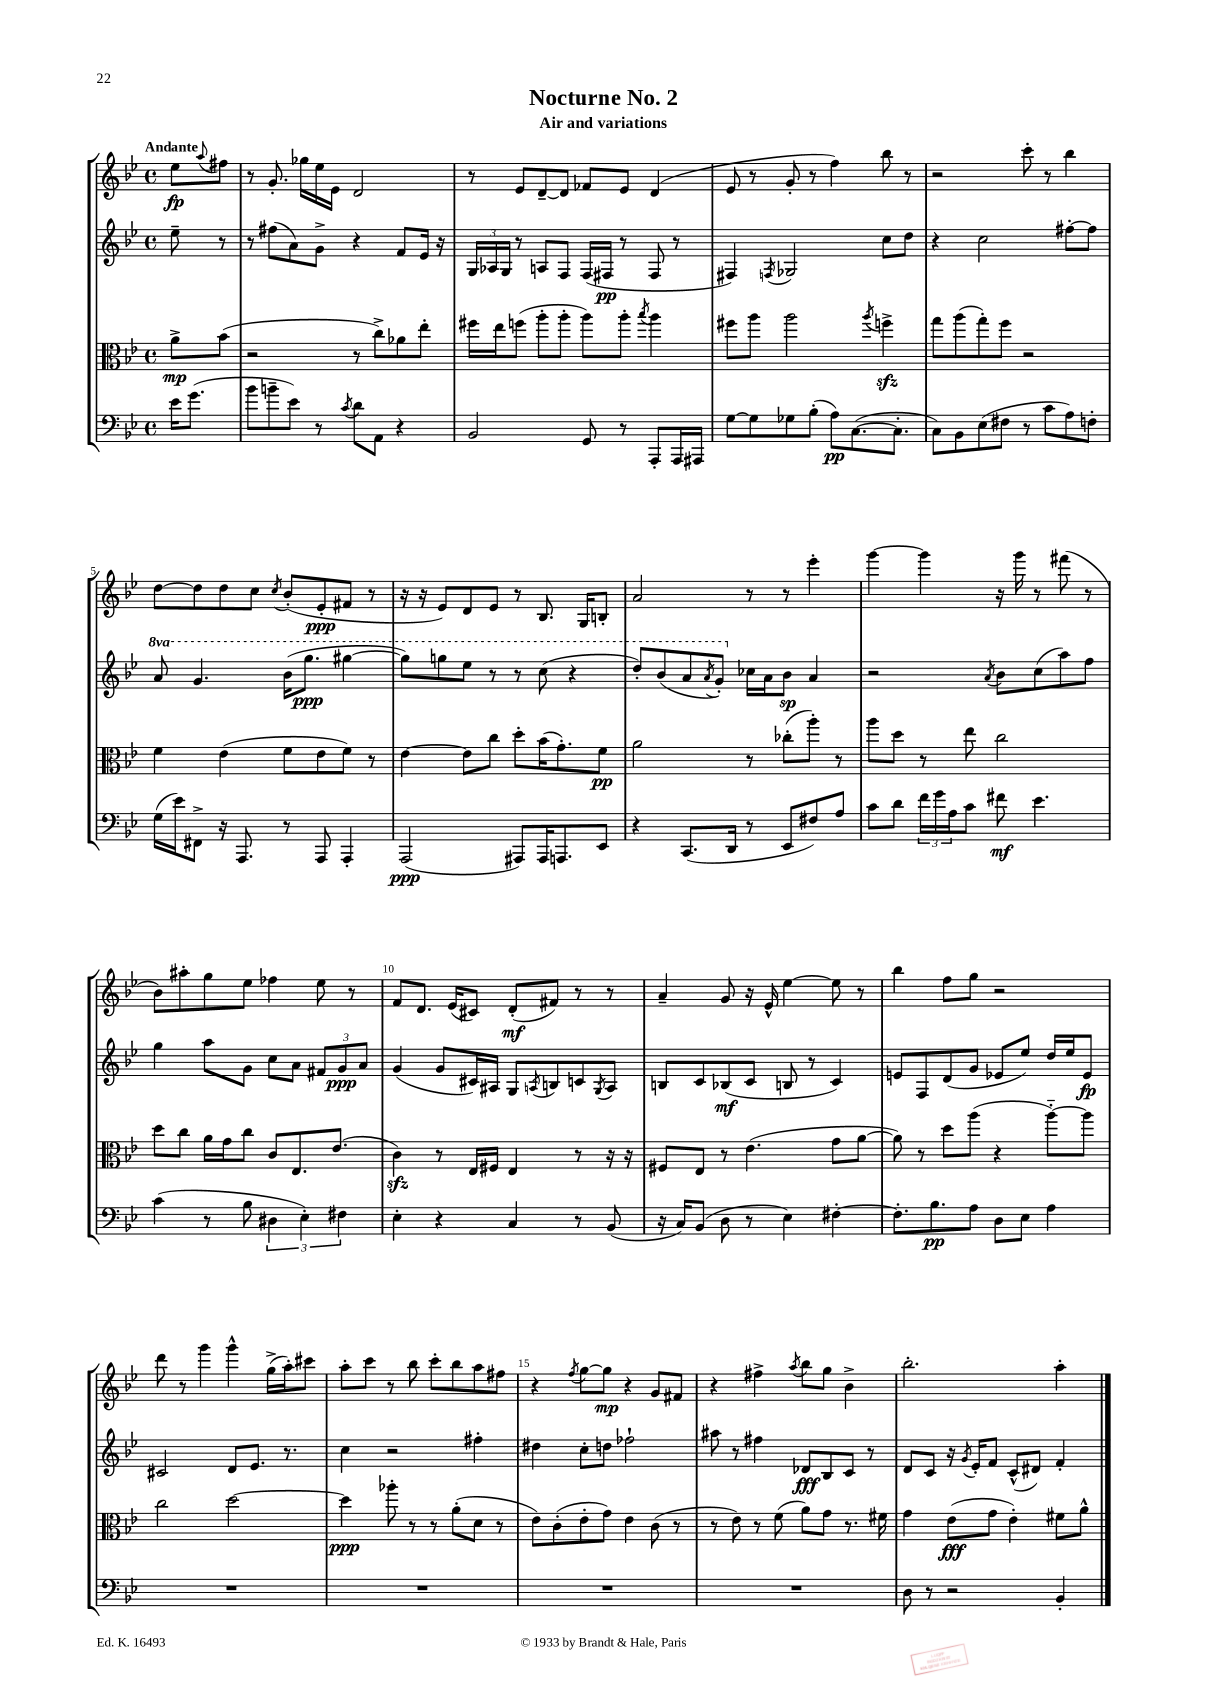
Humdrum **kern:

**kern	**dynam	**kern	**dynam	**kern	**dynam	**kern	**dynam
*part4	*part4	*part3	*part3	*part2	*part2	*part1	*part1
*staff4	*staff4	*staff3	*staff3	*staff2	*staff2	*staff1	*staff1
*clefF4	*	*clefC3	*	*clefG2	*	*clefG2	*
*k[b-e-]	*	*k[b-e-]	*	*k[b-e-]	*	*k[b-e-]	*
*M4/4	*	*M4/4	*	*M4/4	*	*M4/4	*
*met(c)	*	*met(c)	*	*met(c)	*	*met(c)	*
=	=	=	=	=	=	=	=
!	!	!	!	!	!	!LO:TX:a:B:t=Andante	!
16e-\KL	.	8a^\L	mp	8ee-~\	.	8ee-\L	fp
(8.g\J	.	.	.	.	.	.	.
.	.	.	.	.	.	8qqaa/	.
.	.	(8b-\J	.	8r	.	8ff#X\J	.
=1	=1	=1	=1	=1	=1	=1	=1
8b-\L	.	2r	.	8r	.	8r	.
8bn~\	.	.	.	(8ff#X\L	.	8.g'/	.
8e-\J)	.	.	.	8a\)	.	.	.
.	.	.	.	.	.	16gg-X\LL	.
8r	.	.	.	8g^\J	.	16ee-\	.
.	.	.	.	.	.	16e-\JJ	.
8qc/	.	.	.	.	.	.	.
8d\L	.	8r	.	4r	.	2d/	.
8AA\J	.	8cc^\L)	.	.	.	.	.
4r	.	8a-X\	.	8f/L	.	.	.
.	.	8ee-'\J	.	16e-/Jk	.	.	.
.	.	.	.	16r	.	.	.
=2	=2	=2	=2	=2	=2	=2	=2
2BB-/	.	16ff#X\LL	.	24G/LL	.	8r	.
.	.	.	.	24A-X/	.	.	.
.	.	16ee-\J	.	.	.	.	.
.	.	.	.	24G/JJ	.	.	.
.	.	(8ffn\J	.	8r	.	8e-/L	.
.	.	8aa'\L	.	8An/L	.	[8d~/	.
.	.	8aa'\J	.	8F/J	.	8d/J]	.
8GG/	.	8aa\L)	.	(16F/LL	.	8f-X/L	.
.	.	.	.	16F#X/JJ	pp	.	.
8r	.	8aa'\J	.	8r	.	8e-/J	.
.	.	8qbb-/	.	.	.	.	.
8AAA'/L	.	4aa\	.	8F#/	.	(4d/	.
16AAA/L	.	.	.	8r	.	.	.
16AAA#X/JJ	.	.	.	.	.	.	.
=3	=3	=3	=3	=3	=3	=3	=3
[8G\L	.	8ff#X\L	.	4F#X/)	.	8e-/	.
8G\]	.	8aa\J	.	.	.	8r	.
.	.	.	.	8qFn/	.	.	.
8G-X\	.	2aa\	.	2G-X/	.	8g'/	.
(8B-'\J	.	.	.	.	.	8r	.
8A\L)	pp	.	.	.	.	4ff\)	.
([8.C\	.	.	.	.	.	.	.
.	.	8qaa/	.	.	.	.	.
.	.	4ffnzz^\	.	8cc\L	.	8bb-\	.
8.C'\J]	.	.	.	.	.	.	.
.	.	.	.	8dd\J	.	8r	.
=4	=4	=4	=4	=4	=4	=4	=4
8C\L)	.	8gg\L	.	4r	.	2r	.
8BB-\	.	(8aa\	.	.	.	.	.
(8E-\	.	8gg'\)	.	2cc\	.	.	.
8F#X\J	.	8ff\J	.	.	.	.	.
8r	.	2r	.	.	.	8ccc'\	.
8c\L	.	.	.	.	.	8r	.
8A\)	.	.	.	[8ff#X'\L	.	4bb-\	.
8Fn'\J	.	.	.	8ff#\J]	.	.	.
!!LO:LB:g=z
=5	=5	=5	=5	=5	=5	=5	=5
*	*	*	*	*8va	*	*	*
(16G\LL	.	4f\	.	8aa/	.	[8dd\L	.
16e-\J)	.	.	.	.	.	.	.
8FF#X^\J	.	.	.	4.gg/	.	8dd\]	.
16r	.	(4e-\	.	.	.	8dd\	.
8.AAA/	.	.	.	.	.	.	.
.	.	.	.	.	.	8cc\J	.
.	.	.	.	.	.	8qcc/	.
8r	.	8f\L	.	(16bb-\KL	.	(8b-'/L	.
.	.	.	.	8.ggg\J	ppp	.	.
8AAA/	.	8e-\	.	.	.	8e-'/	ppp
4AAA'/	.	8f\J)	.	[4ggg#X\	.	8f#X/J	.
.	.	8r	.	.	.	8r	.
=6	=6	=6	=6	=6	=6	=6	=6
(2AAA/	ppp	[4e-\	.	8ggg#\L])	.	16r	.
.	.	.	.	.	.	16r	.
.	.	.	.	8gggn\	.	8e-/L)	.
.	.	8e-\L]	.	8eee-\J	.	8d/	.
.	.	8cc\J	.	8r	.	8e-/J	.
8AAA#X/L)	.	8dd'\L	.	8r	.	8r	.
16AAA#/K	.	(16b-\K	.	(8ccc\	.	8.B-/	.
8.AAAn/	.	8.g'\)	.	.	.	.	.
.	.	.	.	4r	.	.	.
.	.	.	.	.	.	16G/KL	.
8EE-/J	.	8f\J	pp	.	.	8Bn'/J	.
=7	=7	=7	=7	=7	=7	=7	=7
4r	.	2a\	.	8ddd'/L)	.	2a/	.
.	.	.	.	(8bb-/	.	.	.
(8.CC/L	.	.	.	8aa/	.	.	.
.	.	.	.	8qaa/	.	.	.
.	.	.	.	8gg'/J)	.	.	.
16DD/Jk	.	.	.	.	.	.	.
*	*	*	*	*X8va	*	*	*
8r	.	8r	.	16cc-X\LL	.	8r	.
.	.	.	.	16a\J	.	.	.
8EE-/L	.	(8cc-X'\L	.	8b-\J	sp	8r	.
8F#X/)	.	8aa'\J)	.	4a/	.	4eee-'\	.
8A/J	.	8r	.	.	.	.	.
=8	=8	=8	=8	=8	=8	=8	=8
8c\L	.	8aa\L	.	2r	.	[4ggg\	.
8d\J	.	8dd\J	.	.	.	.	.
24f\LL	.	8r	.	.	.	4ggg\]	.
24g\	.	.	.	.	.	.	.
24A\J	.	.	.	.	.	.	.
8c\J	.	8ee-\	.	.	.	.	.
.	.	.	.	8qa/	.	.	.
8f#X\	mf	2cc\	.	8b-\L	.	16r	.
.	.	.	.	.	.	16ggg\	.
4.e-\	.	.	.	(8cc\	.	8r	.
.	.	.	.	8aa\)	.	(8fff#X\	.
.	.	.	.	8ff\J	.	8r	.
!!LO:LB:g=z
=9	=9	=9	=9	=9	=9	=9	=9
(4c\	.	8dd\L	.	4gg\	.	8b-\L)	.
.	.	8cc\J	.	.	.	8aa#X'\	.
8r	.	16a\LL	.	8aa\L	.	8gg\	.
.	.	16g\J	.	.	.	.	.
8B-\	.	8cc\J	.	8g\J	.	8ee-\J	.
6D#X\	.	8c/L	.	8cc\L	.	4ff-X\	.
.	.	8.E-/	.	8a\J	.	.	.
6E-'\)	.	.	.	.	.	.	.
.	.	.	.	12f#X/L	.	8ee-\	.
.	.	(8.e-/J	.	.	.	.	.
6F#X\	.	.	.	12g/	ppp	.	.
.	.	.	.	.	.	8r	.
.	.	.	.	12a/J	.	.	.
=10	=10	=10	=10	=10	=10	=10	=10
4E-'\	.	4czz\)	.	(4g/	.	8f/L	.
.	.	.	.	.	.	8.d/J	.
4r	.	8r	.	8g/L	.	.	.
.	.	.	.	.	.	(16e-/KL	.
.	.	16E-/LL	.	16c#X/L)	.	8c#X/J)	.
.	.	16F#X/JJ	.	16A#X/JJ	.	.	.
4C/	.	4E-/	.	8G/L	.	(8d'/L	mf
.	.	.	.	8qAn/	.	.	.
.	.	.	.	8Bn/	.	8f#X/J)	.
8r	.	8r	.	8cn/	.	8r	.
.	.	.	.	8qG/	.	.	.
(8BB-/	.	16r	.	8A/J	.	8r	.
.	.	16r	.	.	.	.	.
=11	=11	=11	=11	=11	=11	=11	=11
16r	.	8F#X/L	.	8Bn/L	.	4a~/	.
16C/KL)	.	.	.	.	.	.	.
(8BB-/J	.	8E-/J	.	8c/	.	.	.
8D\	.	8r	.	(8B-X/	mf	8g/	.
8r	.	(4.e-\	.	8c/J	.	16r	.
.	.	.	.	.	.	16e-^^/	.
4E-\)	.	.	.	8Bn/	.	[4ee-\	.
.	.	.	.	8r	.	.	.
[4F#X'\	.	8g\L	.	4c/)	.	8ee-\]	.
.	.	[8a\J	.	.	.	8r	.
=12	=12	=12	=12	=12	=12	=12	=12
8.F#'\L]	.	8a\])	.	8en/L	.	4bb-\	.
.	.	8r	.	8F/	.	.	.
8.B-\	pp	.	.	.	.	.	.
.	.	8dd\L	.	(8d/	.	8ff\L	.
8A\J	.	(8aa\J	.	8g/J	.	8gg\J	.
8D\L	.	4r	.	8e-X/L	.	2r	.
8E-\J	.	.	.	8ee-/J)	.	.	.
4A\	.	[8aa\L)	.	16dd/LL	.	.	.
.	.	.	.	16ee-/J	.	.	.
.	.	8aa\J]	.	8e-/J	fp	.	.
!!LO:LB:g=z
=13	=13	=13	=13	=13	=13	=13	=13
1r	.	2cc\	.	2c#X/	.	8ddd\	.
.	.	.	.	.	.	8r	.
.	.	.	.	.	.	4ggg\	.
.	.	[2dd\	.	8d/L	.	4ggg^^\	.
.	.	.	.	8.e-/J	.	.	.
.	.	.	.	.	.	(16gg^\LL	.
.	.	.	.	8.r	.	16aa'\J)	.
.	.	.	.	.	.	8ccc#X\J	.
=14	=14	=14	=14	=14	=14	=14	=14
1r	.	4dd\]	ppp	4cc\	.	8aa'\L	.
.	.	.	.	.	.	8ccc\J	.
.	.	8aa-X'\	.	2r	.	8r	.
.	.	8r	.	.	.	8bb-\	.
.	.	8r	.	.	.	8ccc'\L	.
.	.	(8a'\L	.	.	.	8bb-\	.
.	.	8d\J	.	4ff#X'\	.	8aa\	.
.	.	8r	.	.	.	8ff#X\J	.
=15	=15	=15	=15	=15	=15	=15	=15
1r	.	8e-\L)	.	4dd#X\	.	4r	.
.	.	(8c'\	.	.	.	.	.
.	.	.	.	.	.	8qff/	.
.	.	8e-'\	.	8cc'\L	.	[8gg\L	.
.	.	8g\J)	.	8ddn\J	.	8gg\J]	mp
.	.	4e-\	.	2ff-X`\	.	4r	.
.	.	(8c\	.	.	.	8g/L	.
.	.	8r	.	.	.	8f#X/J	.
=16	=16	=16	=16	=16	=16	=16	=16
1r	.	8r	.	8aa#X\	.	4r	.
.	.	8e-\)	.	8r	.	.	.
.	.	8r	.	4ff#X\	.	4ff#X^\	.
.	.	(8f\	.	.	.	.	.
.	.	.	.	.	.	8qaa/	.
.	.	8a\L)	.	8d-X/L	fff	8bb-\L	.
.	.	8g\J	.	8B-/	.	8gg\J	.
.	.	8.r	.	8c/J	.	4b-^\	.
.	.	.	.	8r	.	.	.
.	.	16f#X\	.	.	.	.	.
=17	=17	=17	=17	=17	=17	=17	=17
8D\	.	4g\	.	8d/L	.	2.bb-'\	.
8r	.	.	.	8c/J	.	.	.
2r	.	(8e-\L	fff	16r	.	.	.
.	.	.	.	8qg/	.	.	.
.	.	.	.	16e-'/KL	.	.	.
.	.	8g\J	.	8f/J	.	.	.
.	.	4e-'\)	.	(8c^^/L	.	.	.
.	.	.	.	8d#X/J)	.	.	.
4BB-'/	.	8f#X\L	.	4f'/	.	4aa'\	.
.	.	8a^^\J	.	.	.	.	.
==	==	==	==	==	==	==	==
*-	*-	*-	*-	*-	*-	*-	*-
